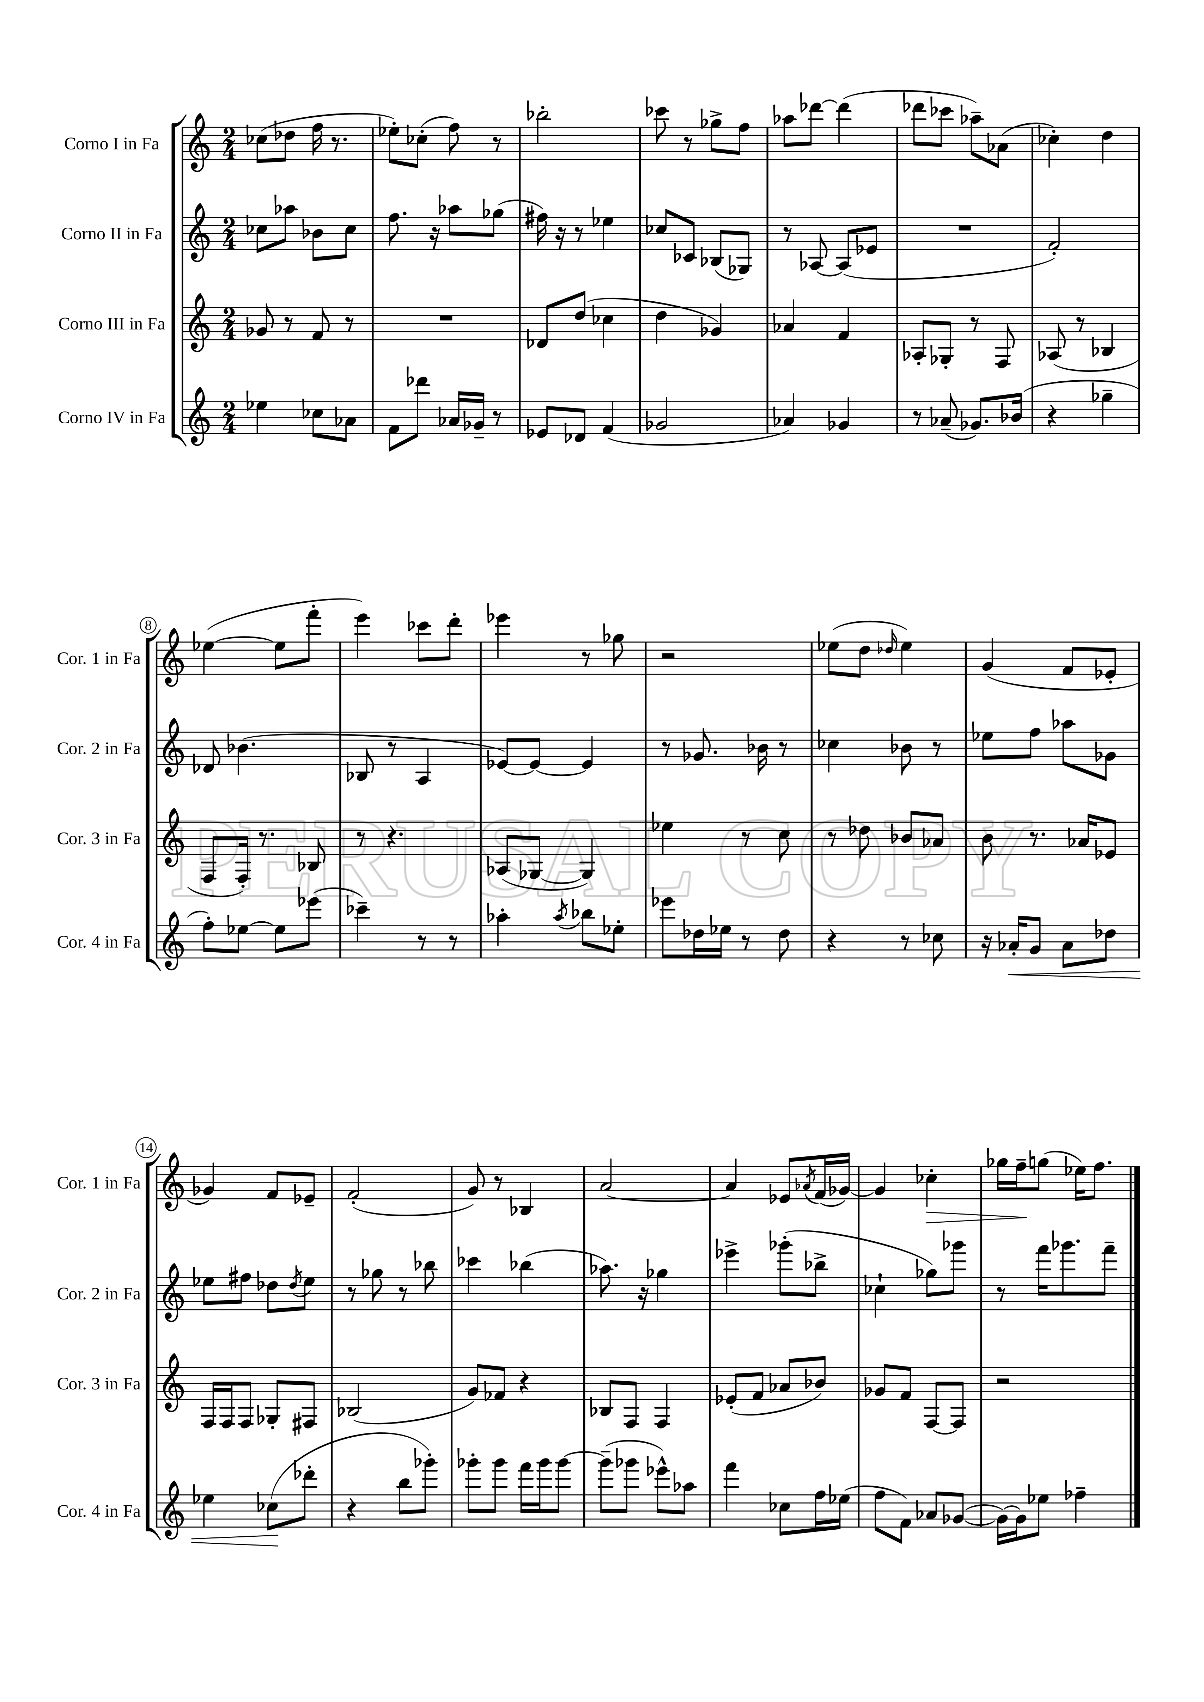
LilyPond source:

<<
\new StaffGroup <<
\new Staff = "s0" \with { instrumentName = "Corno I in Fa" shortInstrumentName = "Cor. 1 in Fa" } {
    \clef treble \key c \major \numericTimeSignature \time 2/4
    ces''8( des''8 f''16 r8. |
    ees''8-.) ces''8-.( f''8) r8 |
    bes''2-. |
    ces'''8 r8 ges''8-> f''8 |
    aes''8 des'''8~ des'''4( |
    des'''8 ces'''8 aes''8--) aes'8( |
    ces''4-.) d''4 |
    ees''4~( ees''8 f'''8-. |
    e'''4) ces'''8 d'''8-. |
    ees'''4 r8 ges''8 |
    r2 |
    ees''8( d''8 \grace { des''16 } ees''4) |
    g'4( f'8 ees'8-. |
    ges'4) f'8 ees'8-- |
    f'2-.( |
    g'8) r8 bes4 |
    a'2~ |
    a'4 ees'8 \acciaccatura { aes'8 } f'16( ges'16~) |
    ges'4 ces''4-.\> |
    ges''16 f''16--\! g''8( ees''16) f''8. \bar "|." |
}
\new Staff = "s1" \with { instrumentName = "Corno II in Fa" shortInstrumentName = "Cor. 2 in Fa" } {
    \clef treble \key c \major \numericTimeSignature \time 2/4
    ces''8 aes''8 bes'8 ces''8 |
    f''8. r16 aes''8 ges''8( |
    fis''16) r16 r8 ees''4 |
    ces''8 ces'8 bes8( ges8) |
    r8 aes8~ aes8( ees'8 |
    R2 |
    f'2-.) |
    des'8 bes'4.( |
    bes8 r8 a4 |
    ees'8~) ees'8~ ees'4 |
    r8 ges'8. bes'16 r8 |
    ces''4 bes'8 r8 |
    ees''8 f''8 aes''8 ges'8 |
    ees''8 fis''8 des''8 \acciaccatura { des''8 } ees''8 |
    r8 ges''8 r8 bes''8 |
    ces'''4 bes''4( |
    aes''8.) r16 ges''4 |
    ees'''4-> ges'''8-.( bes''8-> |
    ces''4-! ges''8) ges'''8 |
    r8 f'''16 ges'''8. f'''8-- \bar "|." |
}
\new Staff = "s2" \with { instrumentName = "Corno III in Fa" shortInstrumentName = "Cor. 3 in Fa" } {
    \clef treble \key c \major \numericTimeSignature \time 2/4
    ges'8 r8 f'8 r8 |
    R2 |
    des'8 d''8( ces''4 |
    d''4 ges'4) |
    aes'4 f'4 |
    aes8-. ges8-. r8 f8 |
    aes8( r8 bes4 |
    f8 f16-.) r8. bes8 |
    r8 r4. |
    aes8( ges8~ ges4) |
    ees''4 r8 c''8 |
    r8 des''8 bes'8 aes'8 |
    b'8 r8. aes'16 ees'8 |
    f16 f16 f8 ges8-. fis8 |
    bes2( |
    g'8) fes'8 r4 |
    bes8 f8 f4 |
    ees'8-.( f'8 aes'8 bes'8) |
    ges'8 f'8 f8~ f8 |
    r2 \bar "|." |
}
\new Staff = "s3" \with { instrumentName = "Corno IV in Fa" shortInstrumentName = "Cor. 4 in Fa" } {
    \clef treble \key c \major \numericTimeSignature \time 2/4
    ees''4 ces''8 aes'8 |
    f'8 des'''8 aes'16 ges'16-- r8 |
    ees'8 des'8 f'4( |
    ges'2 |
    aes'4) ges'4 |
    r8 aes'8--( ges'8.) bes'16( |
    r4 ges''4-- |
    f''8-.) ees''8~ ees''8 ees'''8( |
    ces'''4--) r8 r8 |
    aes''4-. \acciaccatura { aes''8 } bes''8 ees''8-. |
    ees'''8 des''16 ees''16 r8 des''8 |
    r4 r8 ces''8 |
    r16 aes'16-.\< g'8 aes'8 des''8 |
    ees''4 ces''8\!( des'''8-. |
    r4 b''8 ges'''8-.) |
    ges'''8-. ges'''8 f'''16 ges'''16 ges'''8~ |
    ges'''8--( ges'''8 ees'''8-^) aes''8 |
    f'''4 ces''8 f''16 ees''16( |
    f''8 f'8) aes'8 ges'8~( |
    ges'16~) ges'16 ees''8 fes''4-- \bar "|." |
}
>>
>>
\layout { \context { \Score \override BarNumber.stencil = #(make-stencil-circler 0.1 0.3 ly:text-interface::print) } }
